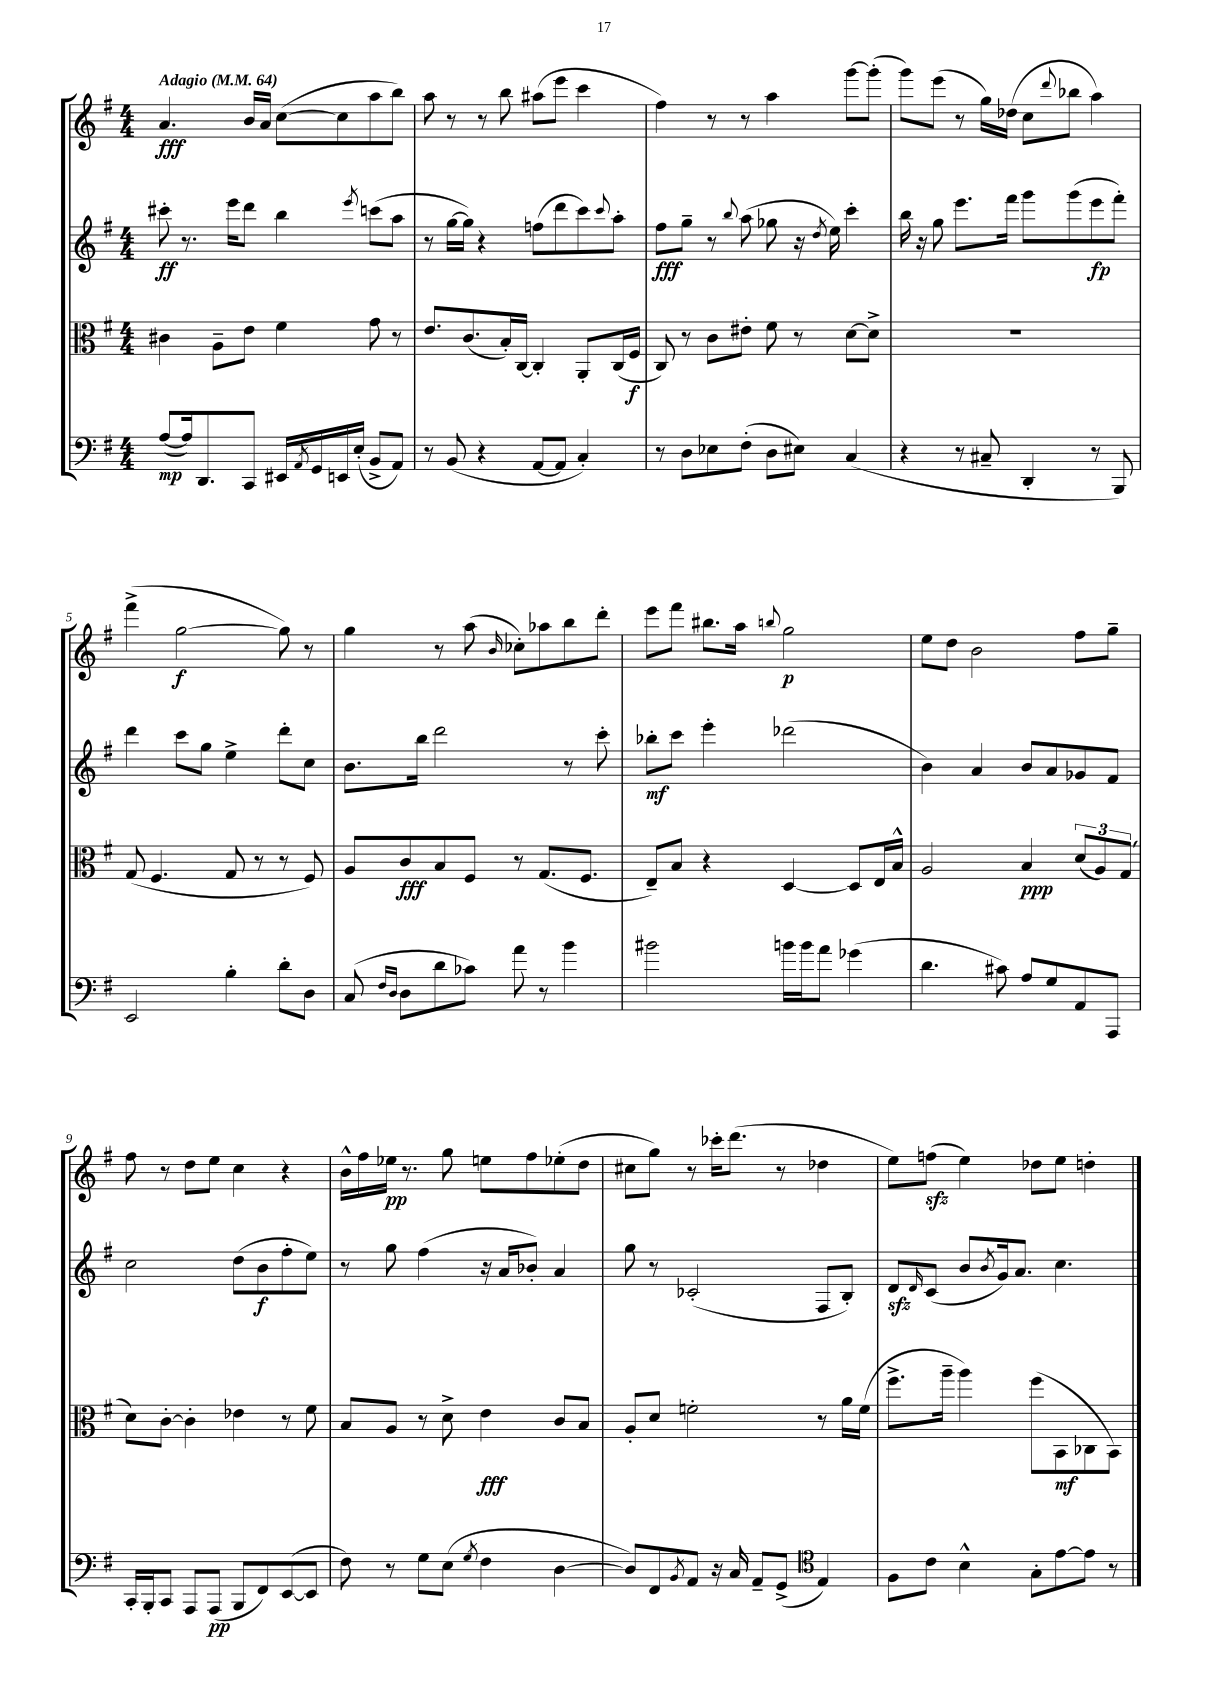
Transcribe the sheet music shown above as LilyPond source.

<<
\new StaffGroup <<
\new Staff = "s0" {
    \clef treble \key g \major \numericTimeSignature \time 4/4 \tempo "Adagio" 4 = 64
    a'4.\fff b'16 a'16 c''8~( c''8 a''8 b''8) |
    a''8 r8 r8 b''8 ais''8( e'''8 c'''4 |
    fis''4) r8 r8 a''4 g'''8~ g'''8-.( |
    g'''8) e'''8( r8 g''16) des''16( c''8 \appoggiatura { d'''8 } bes''8 a''4) |
    fis'''4->( g''2~\f g''8) r8 |
    g''4 r8 a''8( \grace { b'16 } ces''8-.) aes''8 b''8 d'''8-. |
    e'''8 fis'''8 bis''8. a''16 \appoggiatura { b''8 } g''2\p |
    e''8 d''8 b'2 fis''8 g''8-- |
    fis''8 r8 d''8 e''8 c''4 r4 |
    b'16-^ fis''16 ees''16\pp r8. g''8 e''8 fis''8 ees''8-.( d''8 |
    cis''8 g''8) r8 ces'''16-. d'''8.( r8 des''4 |
    e''8) f''8\sfz( e''4) des''8 e''8 d''4-. \bar "|." |
}
\new Staff = "s1" {
    \clef treble \key g \major \numericTimeSignature \time 4/4
    cis'''8-.\ff r8. e'''16 d'''8 b''4 \acciaccatura { e'''8 } c'''8( a''8 |
    r8 g''16~ g''16) r4 f''8( d'''8 c'''8) \appoggiatura { c'''8 } a''8-. |
    fis''8\fff g''8-- r8 \appoggiatura { b''8 } a''8( ges''8 r16 \acciaccatura { d''8 } e''16) c'''4-. |
    b''16 r16 g''8 e'''8. fis'''16 g'''8 g'''8( e'''8\fp fis'''8-.) |
    d'''4 c'''8 g''8 e''4-> d'''8-. c''8 |
    b'8. b''16 d'''2 r8 c'''8-. |
    bes''8-.\mf c'''8 e'''4-. des'''2( |
    b'4) a'4 b'8 a'8 ges'8 fis'8 |
    c''2 d''8( b'8\f fis''8-. e''8) |
    r8 g''8 fis''4( r16 a'16 bes'8-.) a'4 |
    g''8 r8 ces'2-.( fis8 b8-.) |
    d'8\sfz \grace { d'16 } c'8( b'8 \acciaccatura { b'8 } g'16) a'8. c''4. \bar "|." |
}
\new Staff = "s2" {
    \clef alto \key g \major \numericTimeSignature \time 4/4
    cis'4 a8-- e'8 fis'4 g'8 r8 |
    e'8. c'8.( b16-.) c16~ c4-. a,8-. c16( fis16\f |
    c8) r8 c'8 eis'8-. fis'8 r8 d'8~ d'8-> |
    R1 |
    g8( fis4. g8 r8 r8 fis8) |
    a8 c'8\fff b8 fis8 r8 g8.( fis8. |
    e8--) b8 r4 d4~ d8 e16 b16-^ |
    a2 b4\ppp \tuplet 3/2 { d'8( a8) g8( } |
    d'8) c'8~-. c'4-. ees'4 r8 fis'8 |
    b8 a8 r8 d'8-> e'4\fff c'8 b8 |
    a8-. d'8 f'2-. r8 a'16 f'16( |
    fis''8.-> a''16-- a''4) fis''8( b,8\mf ces8 b,8) \bar "|." |
}
\new Staff = "s3" {
    \clef bass \key g \major \numericTimeSignature \time 4/4
    a8~\mp( a16) d,8. c,8 eis,16 \acciaccatura { a,8 } g,16 e,16 e16-.( b,8-> a,8) |
    r8 b,8( r4 a,8~ a,8 c4-.) |
    r8 d8 ees8 fis8-.( d8 eis8) c4( |
    r4 r8 cis8-- d,4-. r8 b,,8) |
    e,2 b4-. d'8-. d8 |
    c8( \grace { fis16 d16 } d8 d'8 ces'8) a'8 r8 b'4 |
    bis'2 b'16 b'16 a'8 ges'4( |
    d'4. cis'8) a8 g8 a,8 a,,8 |
    c,16-. b,,16-. c,8 a,,8 a,,8\pp( b,,8 fis,8) e,8~( e,8 |
    fis8) r8 g8 e8( \acciaccatura { g8 } fis4 d4~ |
    d8) fis,8 \acciaccatura { b,8 } a,8 r16 c16 a,8-- g,8->( \clef tenor e4) |
    fis8 c'8 b4-^ g8-. e'8~ e'8 r8 \bar "|." |
}
>>
>>
